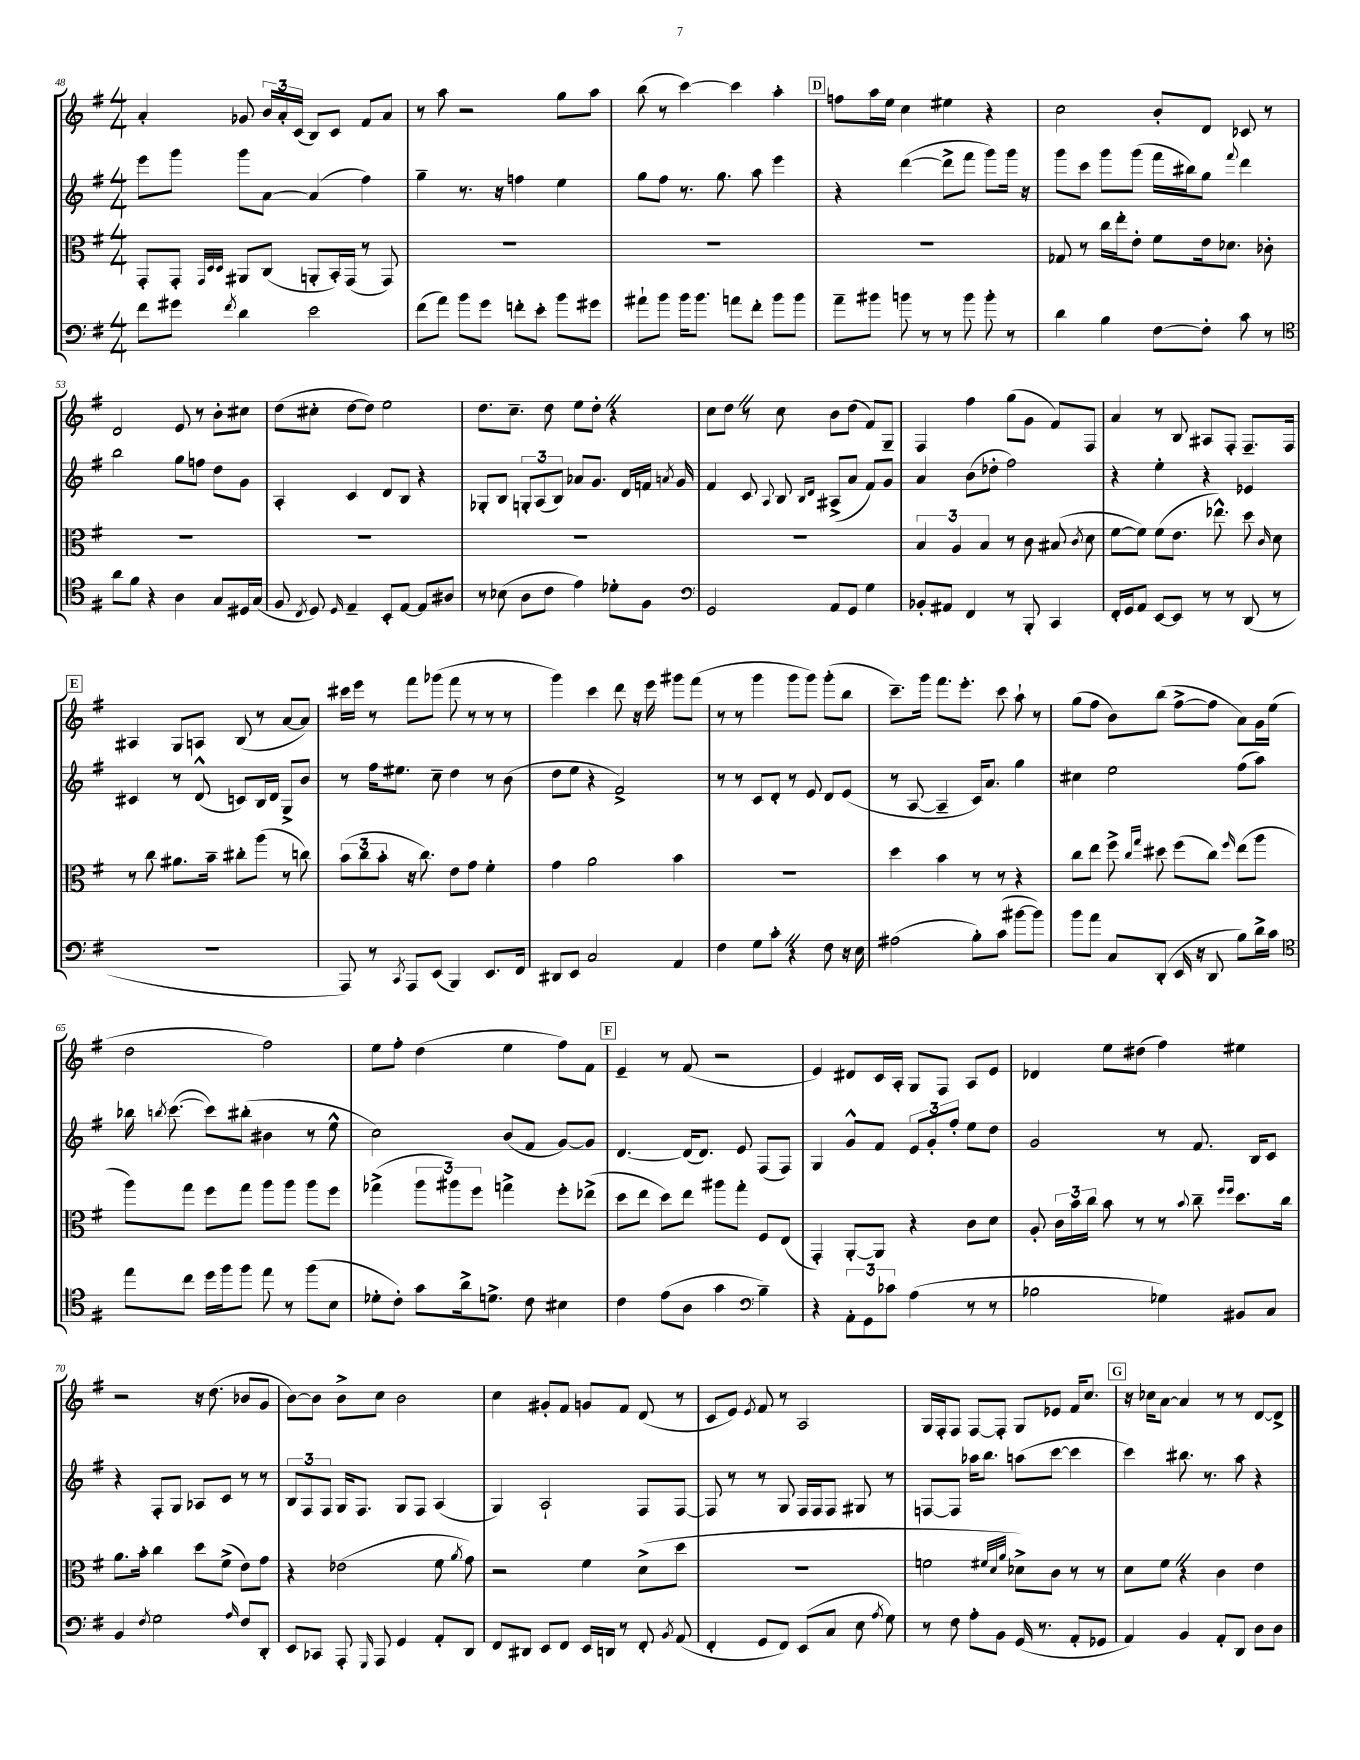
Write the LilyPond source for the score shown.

<<
\new StaffGroup <<
\new Staff = "s0" {
    \clef treble \key g \major \numericTimeSignature \time 4/4
    \autoBeamOff a'4-. ges'8 \tuplet 3/2 { b'16[ a'16-. c'16]( } b8[) c'8] fis'8[ a'8] |
    r8 a''8 r2 g''8[ a''8] |
    b''8( r8 c'''4~) c'''4 a''4-. |
    \mark \markup { \box "D" } f''8[ a''16 e''16] c''4 eis''4 r4 |
    c''2 b'8[-. d'8] ces'8 r8 |
    d'2 e'8 r8 b'8[-. cis''8] |
    d''8[( cis''8]-. d''8[~ d''8]) e''2 |
    d''8.[ c''8.]-- d''8 e''8[ d''8]-. \once \override BreathingSign.text = \markup { \musicglyph "scripts.caesura.straight" } \breathe r4 |
    c''8[ d''8] \once \override BreathingSign.text = \markup { \musicglyph "scripts.caesura.straight" } \breathe r8 c''8 b'8[ d''8]( fis'8[) g8]-- |
    fis4 fis''4 g''8[( g'8] fis'8[) fis8] |
    a'4 r8 b8 ais8[ fis8]-. fis8.[-- fis16] |
    \mark \markup { \box "E" } ais4 g8[ a8] b8( r8 a'8[~ a'8]) |
    cis'''16[ e'''16] r8 fis'''8[ ges'''8]( fis'''8 r8 r8 r8 |
    g'''4) c'''4 d'''8 r16 e'''16 gis'''8[ fis'''8]( |
    r8 r8 g'''4 g'''8[ g'''8]) g'''8[-.( b''8] |
    c'''8.[--) g'''16] fis'''8.[ e'''8.]-. c'''8 a''8-! r8 |
    g''8[( fis''8] b'8[) b''8]( fis''8[~-> fis''8] a'8[) g'16 e''16]( |
    d''2 fis''2) |
    e''8[ fis''8]-. d''4( e''4 fis''8[) fis'8] |
    \mark \markup { \box "F" } e'4-- r8 fis'8( r2 |
    e'4) dis'8[ c'16 a16]-. g8[ fis8] a8[ e'8] |
    des'4 e''8[ dis''8]( fis''4) eis''4 |
    r2 r16 d''8.( bes'8[ g'8] |
    b'8[~) b'8] b'8[-> c''8] b'2 |
    c''4 gis'8[-. fis'8] g'8[ fis'8] d'8( r8 |
    c'8[ e'8]) \acciaccatura { e'8 } fis'8 r8 a2 |
    g16[ fis16-. fis8] fis8[~ fis8]-. g8[ ees'8] fis'16[ c''8.] |
    \mark \markup { \box "G" } r16 ces''16[ a'8]~ a'4 r8 r8 d'8[~ d'8]-> \bar "|." |
}
\new Staff = "s1" {
    \clef treble \key g \major \numericTimeSignature \time 4/4
    \autoBeamOff e'''8[ g'''8] g'''8[ a'8]~ a'4( fis''4) |
    g''4-- r8. r16 f''4 e''4 |
    g''8[ fis''8] r8. g''8. a''8 e'''4 |
    \mark \markup { \box "D" } r4 d'''4~( d'''8[-> fis'''8] g'''8[) g'''16] r16 |
    g'''8[ c'''8] g'''8[ g'''8]( fis'''16[ bis''16) g''8] \appoggiatura { fis'''8 } d'''4 |
    b''2 g''8[ f''8] d''8[ g'8] |
    a4-. c'4 d'8[ b8] r4 |
    ges8[-. b8] \tuplet 3/2 { g8[-. a8( b8]) } aes'8[ g'8.] d'16[ f'16] \acciaccatura { a'8 } g'16 |
    fis'4 c'8 \appoggiatura { a8 } b8 \grace { b16[ d'16] } ais8[->( a'8] fis'8[) g'8] |
    a'4 b'8[( des''8]-. fis''2) |
    r4 e''4-. r4 ees'4 |
    \mark \markup { \box "E" } cis'4 r8 d'8-^( c'8[) b16 d'16] g8[-> b'8] |
    r8 fis''16[ eis''8.] c''8-- d''4 r8 b'8( |
    d''8[ e''8] r4 fis'2->) |
    r8 r8 c'8[ d'8]-. r8 e'8 d'8[ e'8]( |
    r8 a8~ a4-- c'16[) a'8.] g''4 |
    cis''4 e''2 fis''8[( a''8]) |
    bes''16 \acciaccatura { b''8 } c'''8.~( c'''8[) bis''8]-.( bis'4 r8 e''8-^ |
    c''2) b'8[( fis'8] g'8[~) g'8] |
    \mark \markup { \box "F" } d'4.~ d'16[( d'8.]) e'8 fis8[( fis8]) |
    g4 g'8[-^ fis'8] \tuplet 3/2 { e'8[ g'8-. fis''8]-. } e''8[ d''8] |
    g'2 r8 fis'8. b16[ c'8] |
    r4 fis8[-. g8] aes8[ c'8] r8 r8 |
    \tuplet 3/2 { b8[ fis8 fis8] } g16[ fis8.] g8[ fis8] a4( |
    g4) a2-! fis8[ fis8]~ |
    fis8 r8 r8 g8 fis16[ fis16 fis8] gis8 r8 |
    f8[~ f8] aes''16[ b''8.] a''8[( c'''8]~ c'''4 |
    \mark \markup { \box "G" } c'''4) bis''8. r8. a''8 r4 \bar "|." |
}
\new Staff = "s2" {
    \clef alto \key g \major \numericTimeSignature \time 4/4
    \autoBeamOff g,8[-. g,8]-. \grace { g,32[ d32 d32] } ais,8[ c8]( a,8[-. b,16-.) g,16]( r8 g,8) |
    R1 |
    R1 |
    \mark \markup { \box "D" } R1 |
    ges8 r8 c''16[ e''16-. e'8]-. fis'8[ e'16 des'8.] ces'8-. |
    R1 |
    R1 |
    R1 |
    R1 |
    \tuplet 3/2 { b4 a4 b4 } r8 c'8 bis8( \acciaccatura { c'8 } d'8 |
    fis'8[~ fis'8]) fis'8[( e'8.] ees''8.-^) d''8 \grace { c'16 } d'8 |
    \mark \markup { \box "E" } r8 c''8 ais'8.[ b'16]-- cis''8[-. a''8]( r8 c''8) |
    \tuplet 3/2 { b'8[( c''8 b'8]-. } r16 c''8.) e'8[ g'8] fis'4-. |
    g'4 a'2 b'4 |
    R1 |
    d''4 b'4 r8 r8 r4 |
    c''8[ e''8] fis''8-> \grace { c''16[ g''16] } dis''8 fis''8[( c''8]) \grace { fis''16 } e''8[( a''8] |
    a''8[) g''8] fis''8[ g''8] a''8[ a''8] a''8[ fis''8] |
    ges''4->( \tuplet 3/2 { a''8[ ais''8) fis''8] } g''4-> fis''8[-. ees''8]->( |
    \mark \markup { \box "F" } d''8[ e''8] d''8[) e''8] ais''8[ g''8]-. fis8[ e8]( |
    g,4-.) a,8[~-. a,8] r4 c'8[ d'8] |
    a8-. \tuplet 3/2 { c'16[ b'16 c''16] } b'8 r8 r8 \appoggiatura { b'8 } c''8-- \grace { fis''16[ fis''16] } d''8.[ c''16] |
    a'8.[ b'16]-. c''4 d''8[ fis'8]->( e'8[) g'8] |
    r4 ees'2( fis'8 \acciaccatura { a'8 } g'8) |
    r2 fis'4 d'8[->( d''8] |
    R1 |
    f'2 \grace { fis'32[ d'32 a'32] } des'8[->) c'8] r8 r8 |
    \mark \markup { \box "G" } d'8[ fis'8] \once \override BreathingSign.text = \markup { \musicglyph "scripts.caesura.straight" } \breathe r4 c'4 e'4 \bar "|." |
}
\new Staff = "s3" {
    \clef bass \key g \major \numericTimeSignature \time 4/4
    \autoBeamOff fis'8[ gis'8] \acciaccatura { fis'8 } d'4 e'2 |
    fis'8[( a'8]) b'8[ g'8] f'8[-. e'8]-. b'8[ gis'8] |
    ais'8[-! b'8] b'16[ b'8.] a'8[ fis'8]-. b'8[ b'8] |
    \mark \markup { \box "D" } a'8[-- bis'8] b'8 r8 r8 b'8 b'8-. r8 |
    d'4 b4 fis8[~ fis8]-. c'8 r8 |
    \clef tenor a'8[ fis'8] r4 a4 g8[ dis16 g16]( |
    fis8 \acciaccatura { c8 } d8) \grace { d16 } e4-- b,8[-. e8]~ e8[ ais8] |
    r8 bes8( a8[ c'8] e'4) des'8[-. fis8] |
    \clef bass g,2 a,8[ g,8] g4 |
    bes,8[-. ais,8] fis,4 r8 b,,8-. c,4 |
    fis,16[-. g,16 a,8] e,8[~ e,8] r8 r8 d,8( r8 |
    \mark \markup { \box "E" } R1 |
    a,,8) r8 \acciaccatura { c,8 } a,,8[ e,8]( b,,4) e,8.[ fis,16] |
    dis,8[ e,8] c2 a,4 |
    fis4 g8[ c'8]-. \once \override BreathingSign.text = \markup { \musicglyph "scripts.caesura.straight" } \breathe r4 fis8 r16 e16 |
    ais2( b8[-.) c'8]( bis'8[~ bis'8]) |
    b'8[ a'8] c8[ d,8]-.( e,16 r16 d,8 b8[) d'16-> c'16] |
    \clef tenor e''8[ c''8] d''16[ fis''16 fis''8] e''8 r8 fis''8[( b8] |
    des'8[-. c'8]-.) g'8[ a'16-> d'8.]-> c'8 bis4 |
    \mark \markup { \box "F" } c'4 e'8[( a8] g'4 \clef bass b4--) |
    r4 \tuplet 3/2 { a,8[-. g,8 ces'8] } a4( r8 r8 |
    bes2 ges4) bis,8[ c8] |
    b,4 \acciaccatura { fis8 } g2 \grace { a16 } fis8[ d,8]-. |
    e,8[ ces,8] a,,8-. \grace { g,,16 } a,,8 g,4 a,8[-. d,8] |
    fis,8[ dis,8] e,8[ fis,8] e,16[ d,16] r8 fis,8-. \acciaccatura { b,8 } a,8( |
    fis,4-. g,8[ fis,8]) e,8[( c8] e8 \acciaccatura { a8 } g8) |
    r8 fis8 a8[-. b,8] g,16( r8. a,8[-. ges,8] |
    \mark \markup { \box "G" } a,4) b,4 a,8[-. d,8] d8[ d8] \bar "|." |
}
>>
>>
\layout { \context { \Score currentBarNumber = #48 } }
